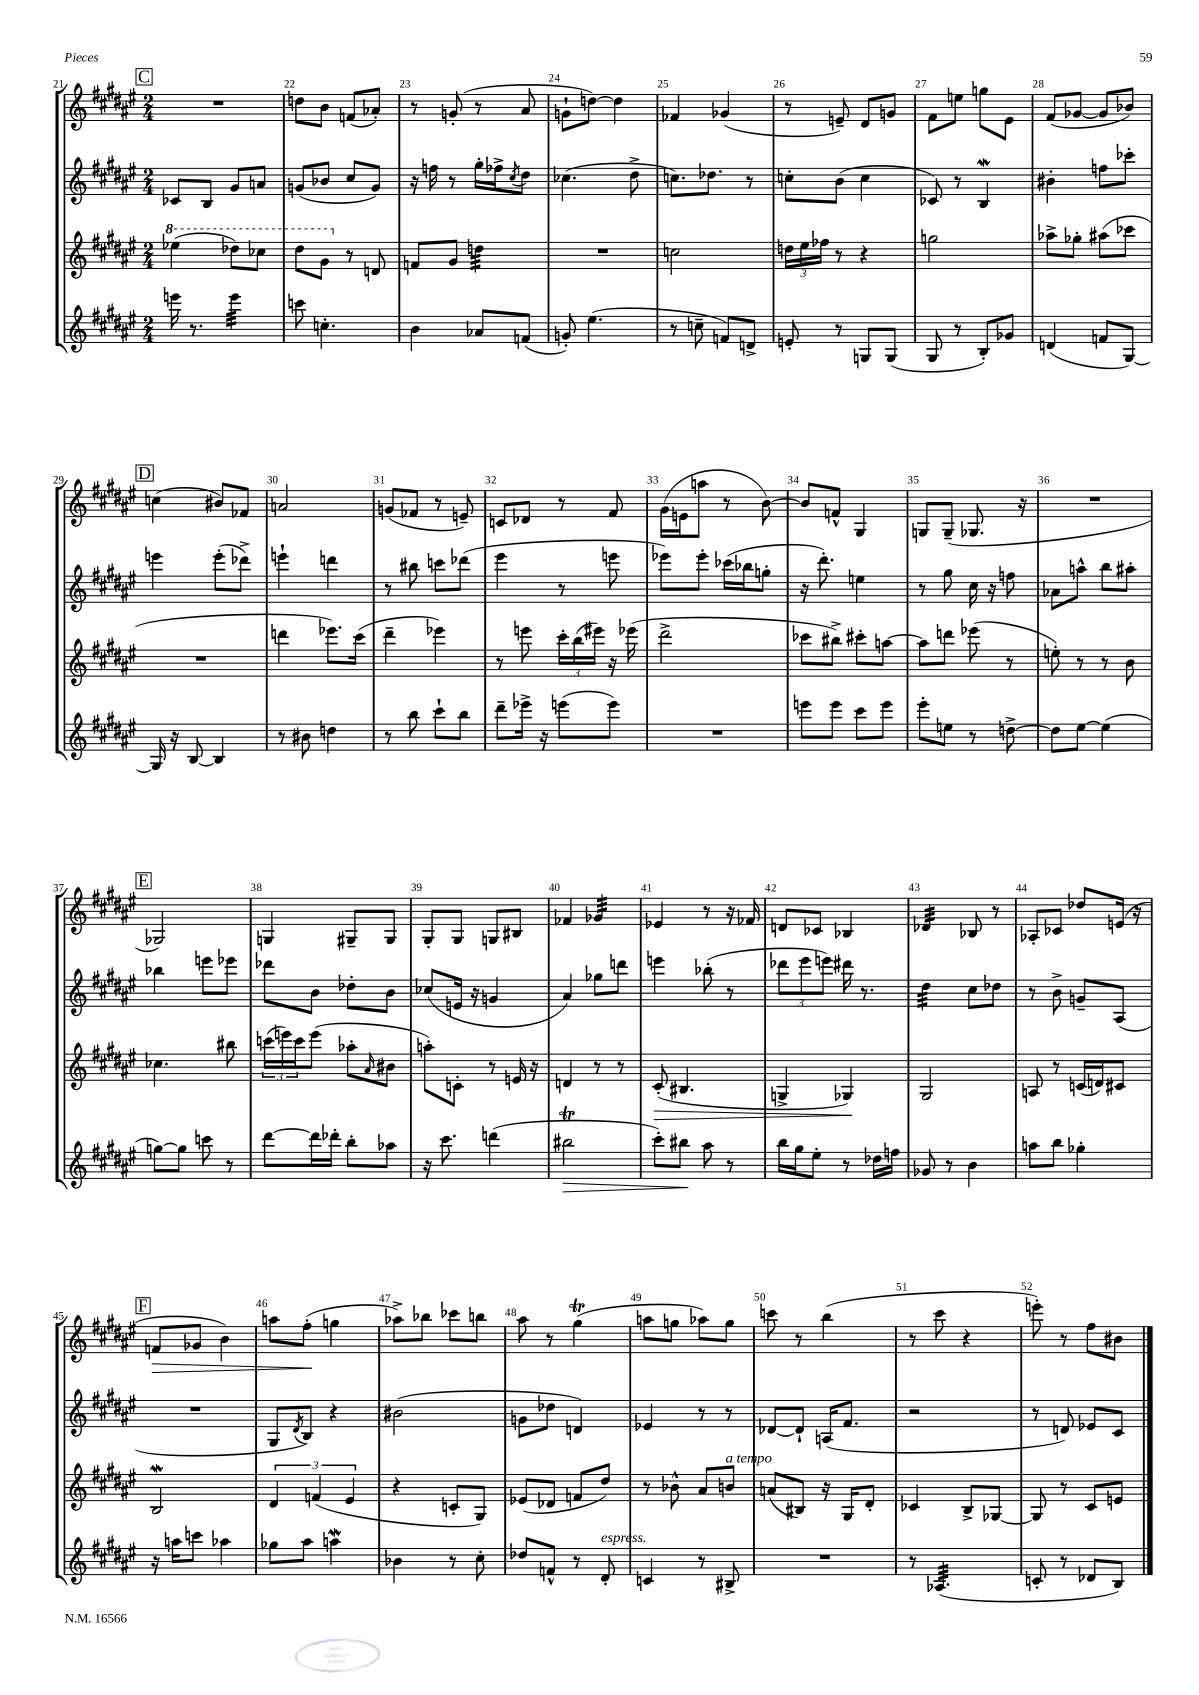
<<
\new StaffGroup <<
\new Staff = "s0" {
    \clef treble \key fis \major \numericTimeSignature \time 2/4
    \mark \markup { \box "C" } R2 |
    d''8 b'8 f'8( aes'8-.) |
    r8 g'8-.( r8 ais'8 |
    g'8-! d''8~) d''4 |
    fes'4 ges'4( |
    r8 e'8--) dis'8 g'8 |
    fis'8 e''8 g''8 eis'8 |
    fis'8( ges'8~ ges'8 bes'8) |
    \mark \markup { \box "D" } c''4( bis'8) fes'8 |
    a'2 |
    g'8( fes'8 r8 e'8--) |
    c'8 des'8 r8 fis'8 |
    gis'16( e'16 a''8 r8 b'8~) |
    b'8 f'8-^ gis4 |
    g8 g8--( ges8. r16 |
    R2 |
    \mark \markup { \box "E" } ges2) |
    g4 gis8-- gis8 |
    gis8-. gis8 g8 bis8 |
    fes'4 ges'4:32 |
    ees'4 r8 r16 fes'16 |
    d'8 ces'8 bes4 |
    des'4:32 bes8 r8 |
    aes8-. ces'8 des''8 e'16( r16 |
    \mark \markup { \box "F" } f'8\> ges'8 b'4) |
    a''8 fis''8-.\!( g''4 |
    aes''8->) bes''8 ces'''8 b''8 |
    ais''8 r8 gis''4\trill( |
    a''8 g''8 aes''8) g''8 |
    c'''8 r8 b''4( |
    r8 cis'''8 r4 |
    e'''8-.) r8 fis''8 bis'8 \bar "|." |
}
\new Staff = "s1" {
    \clef treble \key fis \major \numericTimeSignature \time 2/4
    \mark \markup { \box "C" } ces'8 b8 gis'8 a'8 |
    g'8( bes'8 cis''8 g'8) |
    r16 f''16 r8 gis''16-. fes''16-> \acciaccatura { cis''8 } dis''8 |
    ces''4.( dis''8-> |
    c''8.) des''8. r8 |
    c''8-. b'8( c''4 |
    ces'8) r8 b4\mordent |
    bis'4-. f''8 ces'''8-. |
    \mark \markup { \box "D" } e'''4 e'''8-.( des'''8->) |
    e'''4-! d'''4 |
    r8 bis''8 c'''8 des'''8( |
    eis'''4 r8 e'''8 |
    ees'''8) ees'''8-. ces'''16( bes''16 g''8-. |
    r16 dis'''8.-.) e''4 |
    r8 gis''8 cis''16 r16 f''8 |
    aes'8 a''8-^ b''8 ais''8-. |
    \mark \markup { \box "E" } bes''4 e'''8 ees'''8 |
    des'''8 b'8 des''8-. b'8 |
    ces''8( e'16 r16 g'4 |
    ais'4) ges''8 d'''8 |
    e'''4 bes''8-.( r8 |
    \tuplet 3/2 { des'''8 eis'''8 e'''8) } dis'''16 r8. |
    dis''4:32 cis''8 des''8 |
    r8 b'8-> g'8-- ais8( |
    \mark \markup { \box "F" } R2 |
    gis8 \acciaccatura { dis'8 } b8) r4 |
    bis'2( |
    g'8 des''8 d'4) |
    ees'4 r8 r8 |
    des'8~ des'8-! a16( fis'8. |
    r2 |
    r8 d'8) ees'8 cis'8 \bar "|." |
}
\new Staff = "s2" {
    \clef treble \key fis \major \numericTimeSignature \time 2/4
    \mark \markup { \box "C" } \ottava #1 ees'''4( des'''8) ces'''8 |
    dis'''8 gis''8 \ottava #0 r8 d'8 |
    f'8 gis'8 d''4:32 |
    R2 |
    c''2 |
    \tuplet 3/2 { d''16 eis''16 fes''16 } r8 r4 |
    g''2 |
    aes''8-> ges''8-. ais''8( ces'''8 |
    \mark \markup { \box "D" } R2 |
    d'''4 ees'''8.) cis'''16( |
    dis'''4-- ees'''4) |
    r8 e'''8 \tuplet 3/2 { cis'''16-. b''16( eis'''16) } r16 ees'''16( |
    dis'''2-> |
    ces'''8 bis''8->) cis'''8-. a''8~ |
    a''8 d'''8 ees'''8( r8 |
    e''8-.) r8 r8 b'8 |
    \mark \markup { \box "E" } ces''4. bis''8 |
    \tuplet 3/2 { c'''16( e'''16) c'''16 } e'''8( aes''8-. \grace { ais'16 } bis'8 |
    a''8-.) c'8-. r8 e'16 r16 |
    d'4 r8 r8 |
    cis'8-.\>( bis4. |
    g4-> ges4\!) |
    gis2 |
    a8 r8 c'16( d'16) cis'8 |
    \mark \markup { \box "F" } b2\mordent |
    \tuplet 3/2 { dis'4 f'4( eis'4 } |
    r4 c'8-. gis8) |
    ees'8( des'8 f'8 dis''8) |
    r8 bes'8-^ ais'8 b'8^\markup { \italic "a tempo" } |
    a'8( bis8) r16 gis16 dis'8-. |
    ces'4 b8-> ges8~ |
    ges8 r8 cis'8 e'8 \bar "|." |
}
\new Staff = "s3" {
    \clef treble \key fis \major \numericTimeSignature \time 2/4
    \mark \markup { \box "C" } e'''16 r8. e'''4:32 |
    c'''8 c''4.-. |
    b'4 aes'8 f'8( |
    g'8-.) eis''4.( |
    r8 c''8-- f'8) d'8-> |
    e'8-. r8 g8 g8( |
    gis8 r8 b8-.) ges'8 |
    d'4( f'8 gis8~) |
    \mark \markup { \box "D" } gis16 r16 b8~ b4 |
    r8 bis'8 d''4 |
    r8 b''8 cis'''8-! b''8 |
    dis'''8-- ees'''16-> r16 e'''8( e'''8) |
    R2 |
    e'''8 e'''8 cis'''8 e'''8 |
    eis'''8-. e''8 r8 d''8~-> |
    d''8 eis''8~ eis''4( |
    \mark \markup { \box "E" } g''8~) g''8 c'''8 r8 |
    dis'''8~ dis'''16 des'''16-. b''8-. aes''8 |
    r16 cis'''8. d'''4( |
    bis''2\trill\> |
    cis'''8-.) bis''8\! ais''8 r8 |
    b''16 gis''16 eis''8-. r8 des''16 f''16 |
    ges'8 r8 b'4 |
    a''8 b''8 ges''4-. |
    \mark \markup { \box "F" } r16 a''16 c'''8 aes''4 |
    ges''8 ais''8 a''4\mordent |
    bes'4 r8 cis''8-. |
    des''8 f'8-^ r8 dis'8-.^\markup { \italic "espress." } |
    c'4 r8 bis8-> |
    R2 |
    r8 aes4.:32( |
    c'8-. r8 des'8 b8) \bar "|." |
}
>>
>>
\layout { \context { \Score currentBarNumber = #21 \override BarNumber.break-visibility = ##(#f #t #t) barNumberVisibility = #all-bar-numbers-visible } }
